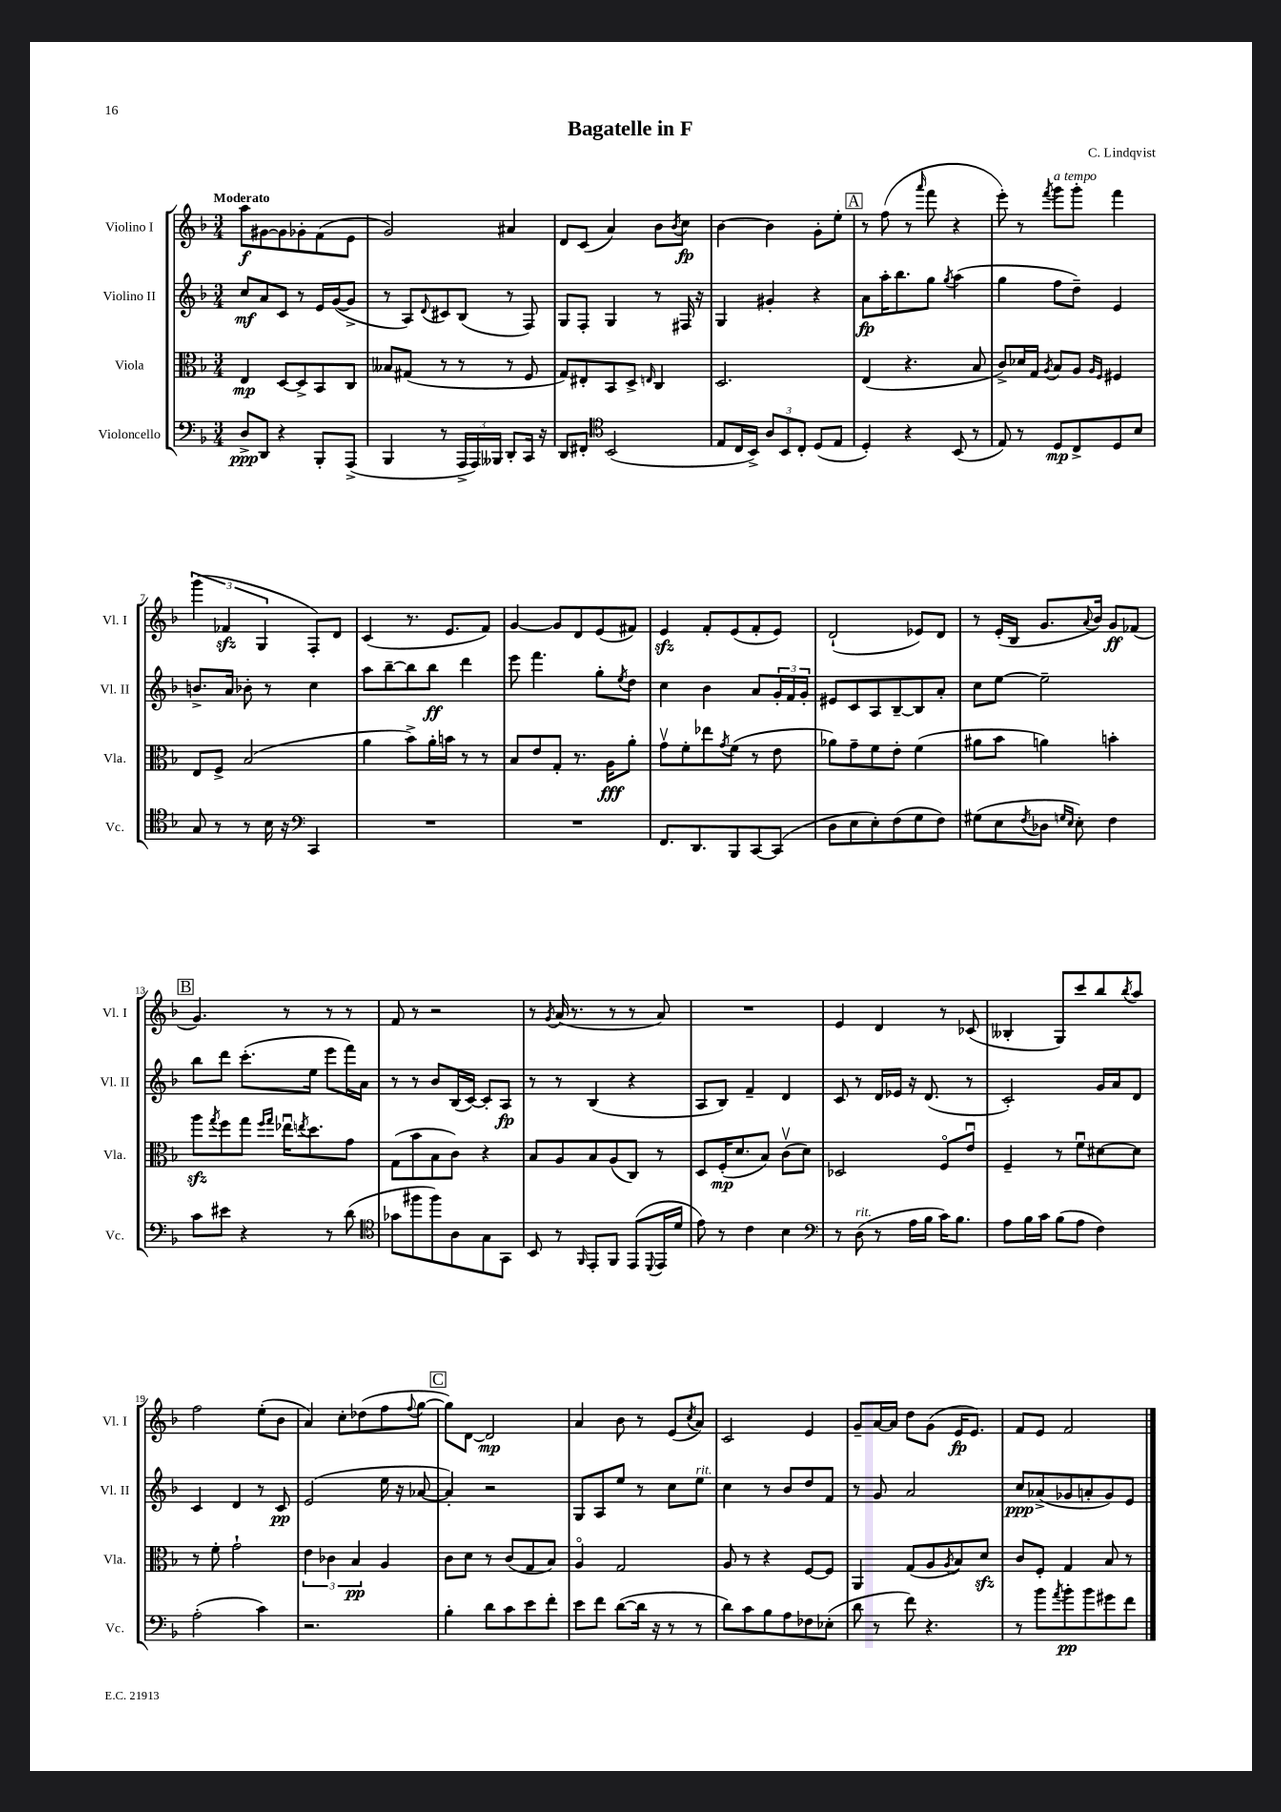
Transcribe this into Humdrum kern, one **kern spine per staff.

**kern	**kern	**kern	**kern
*staff4	*staff3	*staff2	*staff1
*clefF4	*clefC3	*clefG2	*clefG2
*k[b-]	*k[b-]	*k[b-]	*k[b-]
*M3/4	*M3/4	*M3/4	*M3/4
8D^	4E	8cc	8aa
8DD	.	8a	[8g#
4r	[8D	8c	8g#]
.	8D^]	8r	8g-'
8BBB-'	8BB-	16e	(8f
.	.	([16g	.
(8AAA^	8C	8g^]	8e
=	=	=	=
4BBB-	8B--	8r	2g)
.	(8G#	8A)	.
.	.	8qqd	.
8r	8r	8c#	.
24AAA^	8r	(8B-	.
24AAA)	.	.	.
24BBB--	.	.	.
8DD'	8r	8r	4a#
16CC	8F	8F)	.
16r	.	.	.
=	=	=	=
8DD	8G)	8G	8d
8FF#'	8E#'	8F'	(8c
*clefC4	*	*	*
(2BB-	8BB-	4G	4a)
.	8D^	.	.
.	16qqE	.	.
.	4C	8r	8b-
.	.	.	8qb-
.	.	16F#	8cc
.	.	16r	.
=	=	=	=
8E	2.D	4G	[4b-
16C	.	.	.
16BB-^)	.	.	.
12A	.	4g#'	4b-]
12BB-	.	.	.
12C'	.	.	.
(8D	.	4r	8g'
8E	.	.	8ee'
=	=	=	=
4D')	(4E	8a	8r
.	.	16aa'	(8ff
.	.	8.bb-	.
4r	4.r	.	8r
.	.	.	16qqaaa
.	.	8gg	8fff
.	.	8qgg	.
(8BB-	.	(4aa	4r
8r	8B-	.	.
=	=	=	=
8E)	8c^)	4gg	8eee')
8r	16d-	.	8r
.	16G	.	.
.	8qA	.	8qfff
8D	8B-	8ff	8ggg
8C^	8A	8dd~)	8ggg'
.	16qqA	.	.
.	16qqF	.	.
8D	4F#	4e	4fff
8B-	.	.	.
=	=	=	=
8G	8E	8.b^	(6ggg
8r	8F^	.	.
.	.	.	6f-
.	.	16a	.
8r	(2B-	8b-'	.
.	.	.	6G
16B-	.	8r	.
16r	.	.	.
*clefF4	*	*	*
4CC	.	4cc	8F')
.	.	.	8d
=	=	=	=
2.r	4a	8aa	(4c
.	.	[8bb-~	.
.	8b-^)	8bb-]	8.r
.	16a'	8bb-	.
.	16b	.	8.e
.	8r	4ddd	.
.	8r	.	8f)
=	=	=	=
2.r	8B-	8eee	[4g
.	8e	4.fff	.
.	8G'	.	8g]
.	8.r	.	8d
.	.	8gg'	(8e
.	16A	.	.
.	.	8qee	.
.	8a'	8dd	8f#)
=	=	=	=
8.FF	8gv	4cc	4e
.	8f'	.	.
8.DD	.	.	.
.	8ee-	4b-	8f'
.	8qg	.	.
8BBB-	(8f	.	(8e
[8CC	8r	8a	8f'
(8CC]	8e	24g'	8e)
.	.	24f	.
.	.	24g'	.
=	=	=	=
8D	8a-)	8e#	(2d`
8E	8g~	8c	.
8E')	8f	8A	.
(8F	8e'	[8B-~	.
8G	(4f	8B-]	8e-)
8F)	.	8a'	8d
=	=	=	=
(8G#	8a#	8cc	8r
8E	8b-	[8ee	(16e'
.	.	.	16B-
8qF	.	.	.
8D-	4a)	2ee~]	8.g
16qqG	.	.	.
16qqE	.	.	.
8E')	.	.	.
.	.	.	8qqa
.	.	.	16b-)
4F	4b'	.	8g
.	.	.	(8f-
=	=	=	=
8c	8aa	8bb-	4.g)
.	8qgg	.	.
8e#	8ff	8ddd	.
4r	8gg	(8.ccc'	.
.	16qqff	.	.
.	16qqgg	.	.
.	16ee-u	.	8r
.	8qee	.	.
.	8.dd	16ee	.
8r	.	8eee	8r
(8d	8g	16fff)	8r
.	.	16a	.
=	=	=	=
*clefC4	*	*	*
8g-	(8G	8r	8f
8ff#	8b-	8r	8r
8ff#)	8B-	8b-	2r
8A	8c)	(16B-	.
.	.	[16c)	.
8G	4r	8c']	.
8GG	.	8A	.
=	=	=	=
8BB-	8B-	8r	8r
.	.	.	8qg
8r	8A	8r	(16a
.	.	.	8.r
16qqFF	.	.	.
8EE'	8B-	(4B-	.
8FF	(8A	.	8r
(8EE	8C)	4r	8r
8qqDD	.	.	.
16EE	8r	.	8a)
16d	.	.	.
=	=	=	=
8e)	8D	8A	2.r
8r	(16F'	8B-)	.
.	8.d	.	.
4c	.	4f~	.
.	8B-)	.	.
4B-	(8cv	4d	.
.	8d)	.	.
=	=	=	=
*clefF4	*	*	*
8r	2D-	8c	4e
(8D	.	8r	.
8r	.	16d	4d
.	.	16e-	.
16A	.	16r	.
16B-	.	(8.d	.
16c)	8Fo	.	8r
8.B-	.	.	.
.	8eu	8r	(8c-
=	=	=	=
8A	4F~	2c')	4B--'
16B-	.	.	.
16c	.	.	.
(8B-	8r	.	8G)
8A	8fu	.	8ccc
4F)	[8d#	16g	8bb-
.	.	16a	.
.	.	.	8qbb-
.	8d#]	8d	8aa
=	=	=	=
(2A'	8r	4c	2ff
.	8f'	.	.
.	2g`	4d	.
4c)	.	8r	(8ee'
.	.	8c	8b-
=	=	=	=
2.r	6e	(2e	4a)
.	6c-	.	.
.	.	.	8cc'
.	6B-	.	.
.	.	.	(8dd-
.	4A	16ee	8ff
.	.	16r	.
.	.	.	8qqff
.	.	[8a-	[8gg
=	=	=	=
4B-'	8c	4a-'])	8gg])
.	8d	.	[8d
8d	8r	2r	2d]
8c	(8c	.	.
8e	8G	.	.
8f'	8B-)	.	.
=	=	=	=
8e	4Ao	8G	4a
8f	.	8A	.
([8d	2G	8ee	8b-
16d]	.	8r	8r
16r	.	.	.
8r	.	8cc	(8e
.	.	.	8qcc
8r	.	8ee	8a)
=	=	=	=
8d)	8A	4cc	2c
8c	8r	.	.
8B-	4r	8r	.
8A	.	8b-	.
8F-	[8F	8dd	4e
(8E-'	8F]	8f	.
=	=	=	=
8d	4AA	8r	8g~
8r	.	8g	[16a
.	.	.	16a]
8f)	(8G	2a	8dd
4.r	8A	.	(8g
.	8qA	.	.
.	8B-)	.	16e
.	.	.	8.e)
.	8d	.	.
=	=	=	=
8r	8c	8cc	8f
8b-	8F'	(8a-^	8e
8qa	.	.	.
8b-'	4G	8g-	2f
8b-	.	8a'	.
8g#	8B-	8g-)	.
8f	8r	8e	.
==	==	==	==
*-	*-	*-	*-
